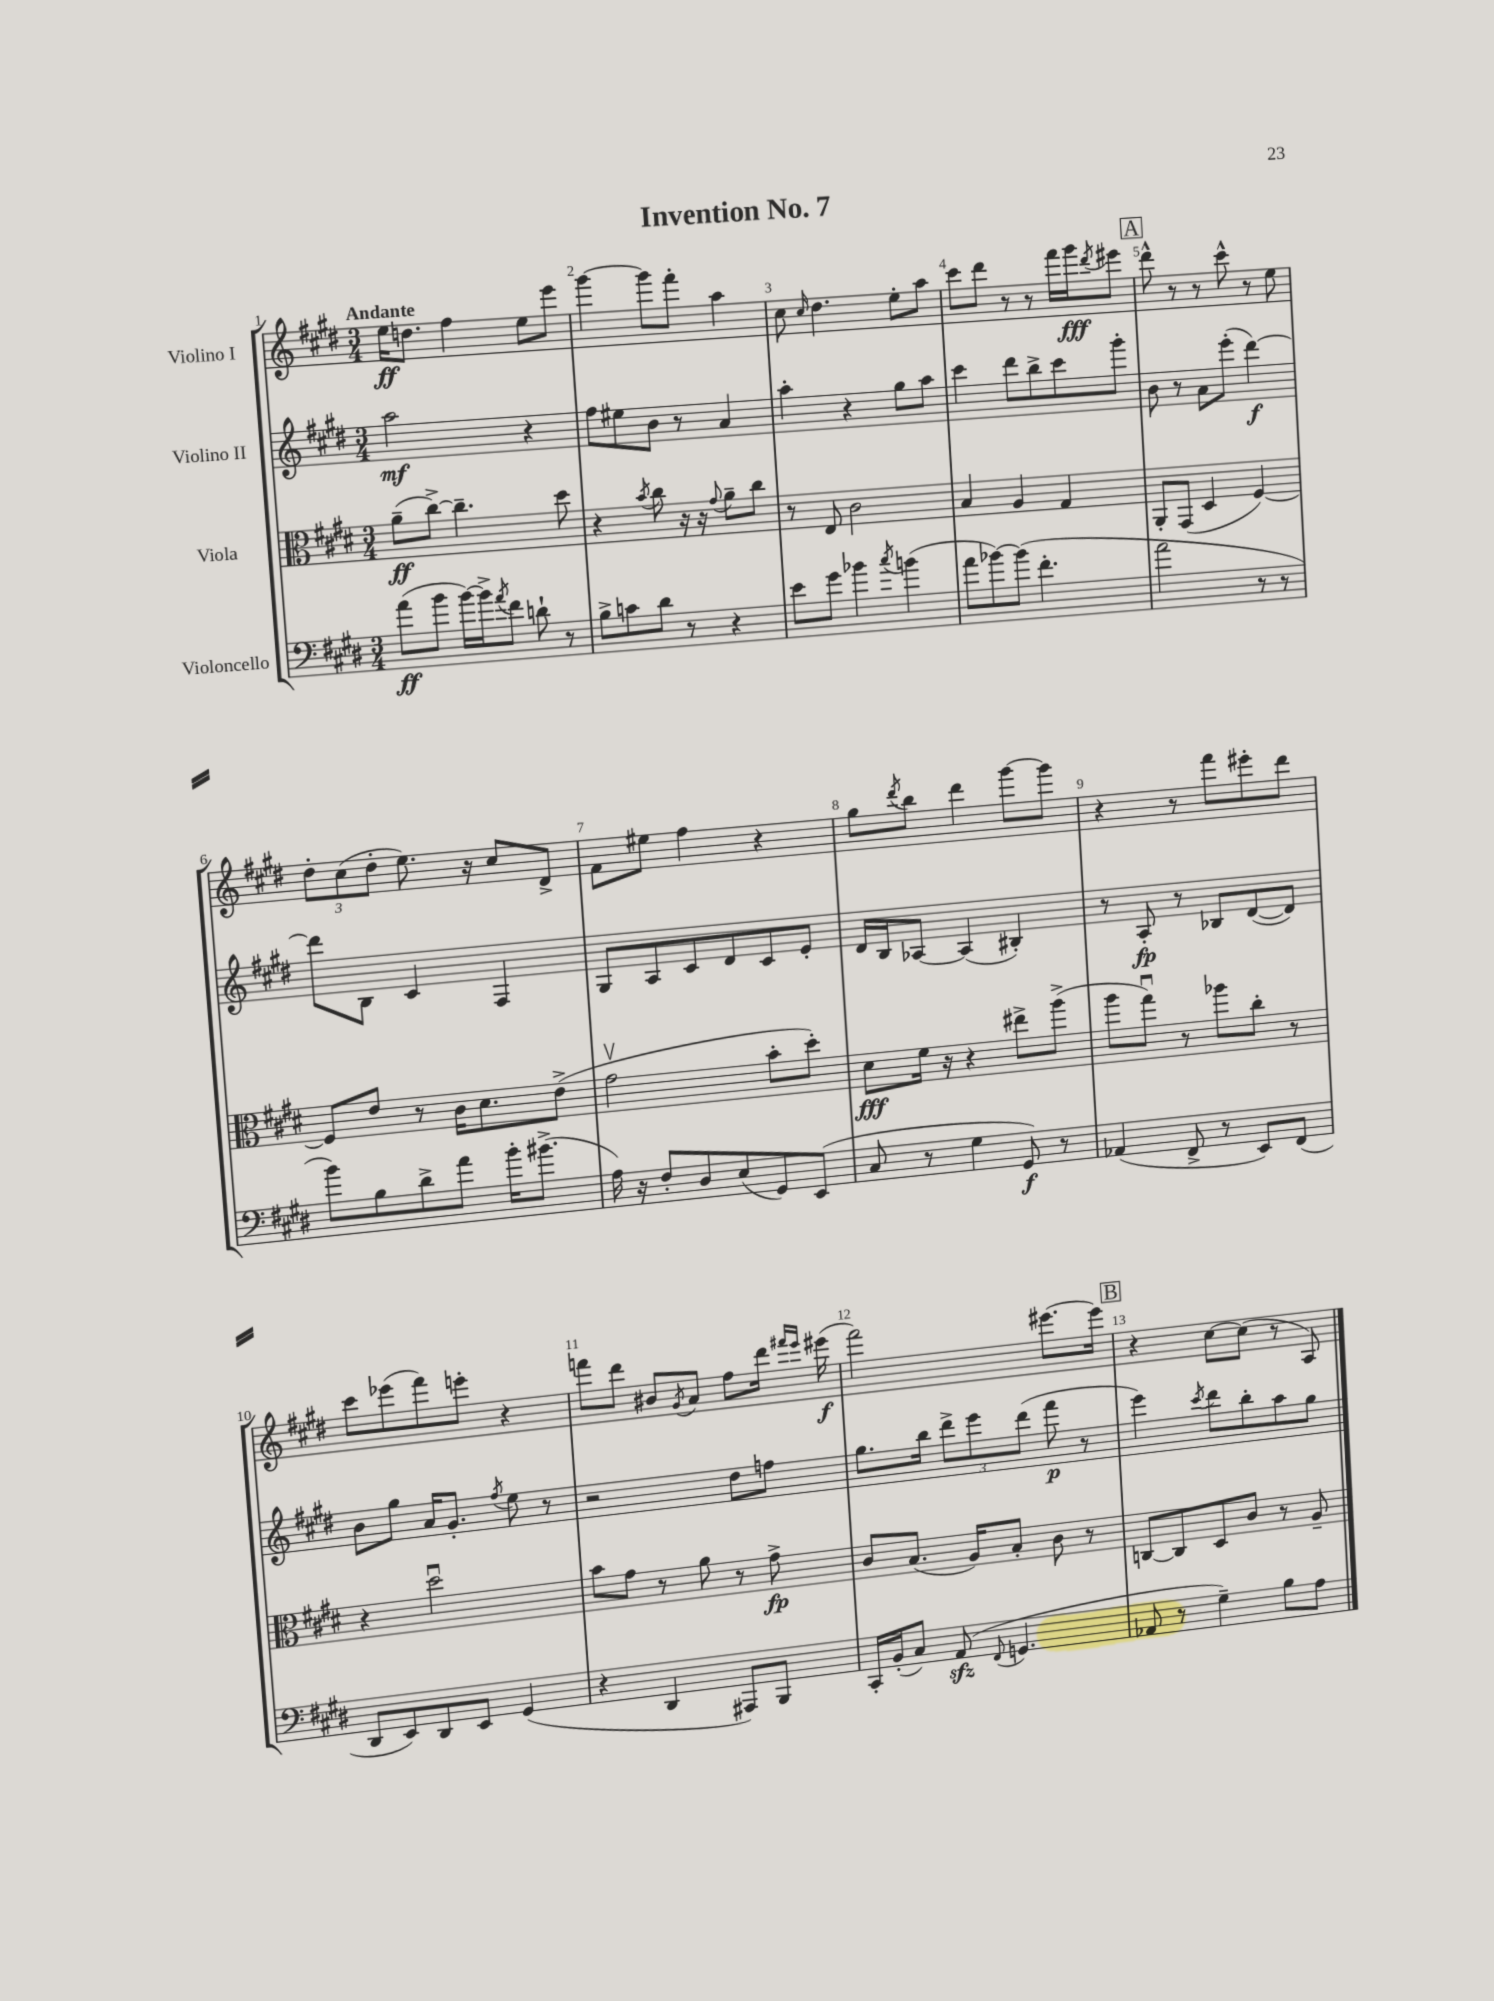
\header { title = "Invention No. 7" }
<<
\new StaffGroup <<
\new Staff = "s0" \with { instrumentName = "Violino I" } {
    \clef treble \key e \major \numericTimeSignature \time 3/4 \tempo "Andante"
    e''16\ff d''8. fis''4 e''8 e'''8 |
    gis'''4~ gis'''8 fis'''8-. a''4 |
    cis''8 \grace { cis''16 } dis''4. e''8-. a''8 |
    cis'''8 dis'''8 r8 r8 fis'''16 gis'''16\fff \acciaccatura { dis'''8 } eis'''8 |
    \mark \markup { \box "A" } dis'''8-^ r8 r8 cis'''8-^ r8 e''8 |
    \tuplet 3/2 { dis''8-. cis''8( dis''8-. } e''8.) r16 cis''8 dis'8-> |
    fis'8 eis''8 fis''4 r4 |
    gis''8 \acciaccatura { dis'''8 } b''8 dis'''4 gis'''8~ gis'''8 |
    r4 r8 fis'''8 eis'''8-. dis'''8 |
    cis'''8 ees'''8( fis'''8) e'''8-. r4 |
    f'''8 dis'''8 bis'8 \acciaccatura { gis'8 } a'8 fis''8 dis'''16 \grace { fis'''16 e'''16 } eis'''16\f( |
    fis'''2) eis'''8.~ eis'''16 |
    \mark \markup { \box "B" } r4 cis''8~ cis''8( r8 a8) \bar "|." |
}
\new Staff = "s1" \with { instrumentName = "Violino II" } {
    \clef treble \key e \major \numericTimeSignature \time 3/4
    a''2\mf r4 |
    fis''8 eis''8 b'8 r8 a'4 |
    a''4-. r4 gis''8 a''8 |
    cis'''4 dis'''8 b''8-> cis'''8 gis'''8-. |
    \mark \markup { \box "A" } b'8 r8 a'8 e'''8-.( dis'''4~\f) |
    dis'''8 b8 cis'4 fis4 |
    gis8 a8 cis'8 dis'8 cis'8 e'8-. |
    dis'16 b16 aes8~ aes4( bis4-.) |
    r8 a8-.\fp r8 bes8 dis'8~( dis'8) |
    b'8 gis''8 a'16 gis'8.-. \acciaccatura { fis''8 } e''8 r8 |
    r2 dis''8 f''8 |
    gis''8. b''16 \tuplet 3/2 { dis'''8-> e'''8 dis'''8( } fis'''8\p r8 |
    \mark \markup { \box "B" } e'''4) \acciaccatura { cis'''8 } dis'''8 b''8-. a''8 gis''8 \bar "|." |
}
\new Staff = "s2" \with { instrumentName = "Viola" } {
    \clef alto \key e \major \numericTimeSignature \time 3/4
    a'8--\ff( cis''8~->) cis''4.-- dis''8 |
    r4 \acciaccatura { b'8 } cis''8 r16 r16 \appoggiatura { gis'8 } a'8-- cis''8 |
    r8 e8 cis'2 |
    b4 a4 gis4 |
    \mark \markup { \box "A" } a,8-. gis,8( dis4 fis4~) |
    fis8 e'8 r8 cis'16 dis'8. e'8->( |
    gis'2\upbow b'8-. dis''8-.) |
    dis'8\fff fis'16 r16 r4 eis''8-> a''8->( |
    a''8 gis''8\downbow) r8 aes''8 cis''8-. r8 |
    r4 dis''2\downbow |
    b'8 gis'8 r8 a'8 r8 gis'8->\fp |
    cis'8 b8.( a16) b8-. cis'8 r8 |
    \mark \markup { \box "B" } c8~ c8 dis8 cis'8 r8 a8-- \bar "|." |
}
\new Staff = "s3" \with { instrumentName = "Violoncello" } {
    \clef bass \key e \major \numericTimeSignature \time 3/4
    a'8\ff( b'8 b'16~) b'16-> \acciaccatura { a'8 } fis'8 d'8-! r8 |
    b8-> c'8 dis'8 r8 r4 |
    e'8 gis'8 bes'4 \acciaccatura { cis''8 } b'4( |
    a'8 bes'8~) bes'8( fis'4.-. |
    \mark \markup { \box "A" } a'2 r8 r8 |
    b'8) b8 dis'8-> a'8 b'16-. bis'8.->( |
    a16) r16 fis8-. dis8 e8( gis,8) e,8( |
    cis8 r8 gis4 gis,8\f) r8 |
    aes,4( fis,8-> r8 e,8) fis,8( |
    dis,8 e,8) dis,8 e,8 gis,4( |
    r4 dis,4 ais,,8) b,,8 |
    cis,16-. b,16-.( cis8) a,8\sfz( \appoggiatura { fis,8 } g,4. |
    \mark \markup { \box "B" } aes,8 r8 gis4--) b8 a8 \bar "|." |
}
>>
>>
\layout { \context { \Score \override BarNumber.break-visibility = ##(#f #t #t) barNumberVisibility = #all-bar-numbers-visible } }
